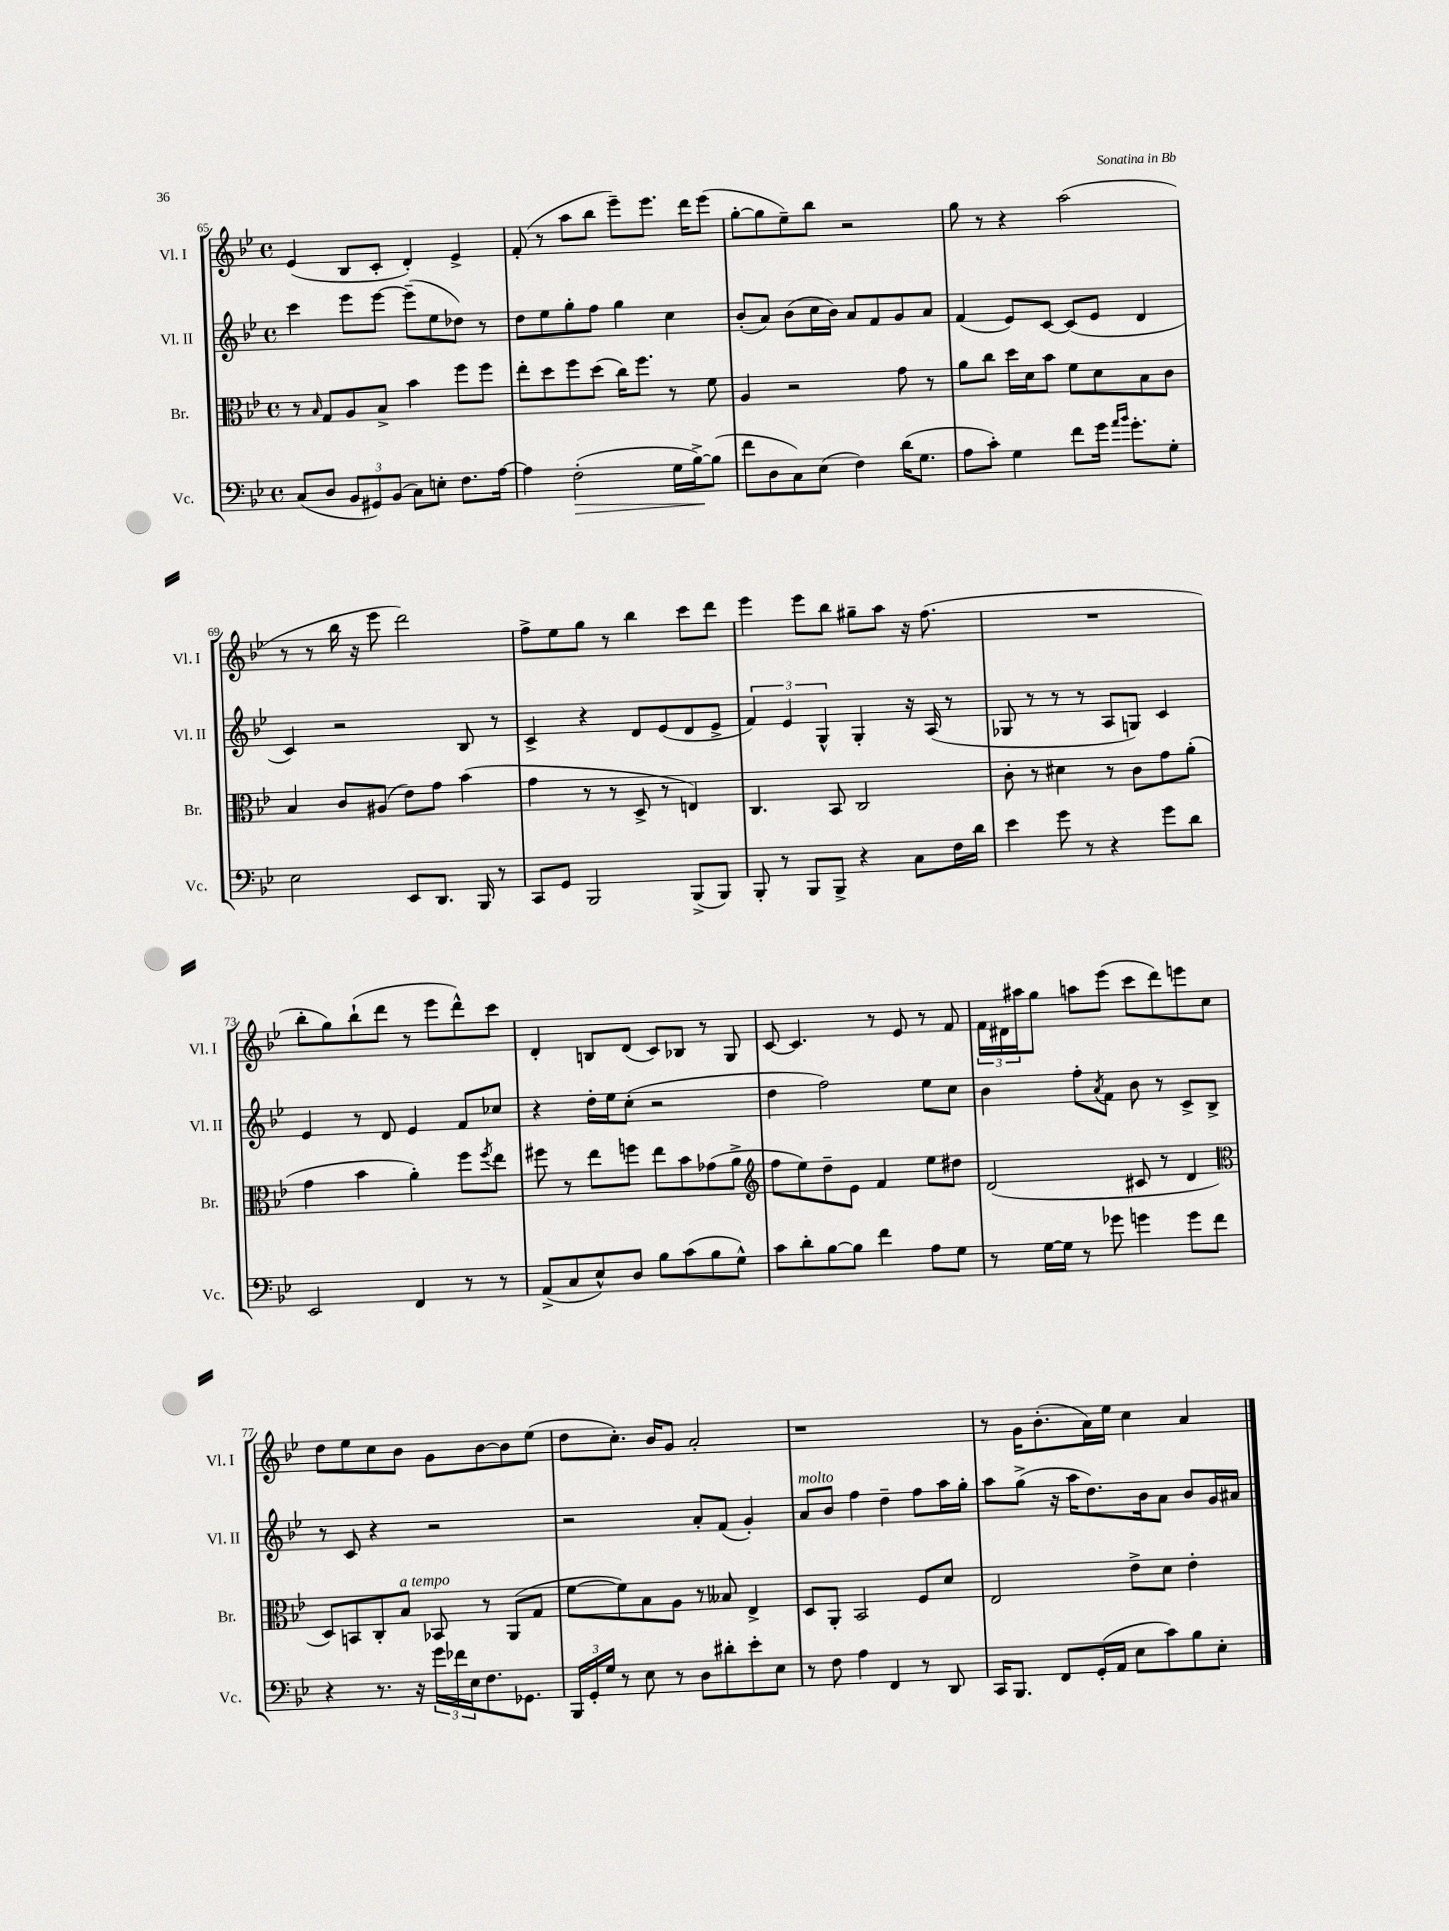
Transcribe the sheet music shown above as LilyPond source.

<<
\new StaffGroup <<
\new Staff = "s0" \with { instrumentName = "Vl. I" shortInstrumentName = "Vl. I" } {
    \clef treble \key bes \major \defaultTimeSignature \time 4/4
    ees'4( bes8 c'8-. d'4-.) ees'4-> |
    f'8-.( r8 a''8 bes''8 ees'''8--) ees'''8. d'''16 ees'''8( |
    g''8~-. g''8 ees''8--) bes''8 r2 |
    g''8 r8 r4 a''2( |
    r8 r8 bes''16 r16 ees'''8 d'''2) |
    f''8-> ees''8 g''8 r8 bes''4 c'''8 d'''8 |
    ees'''4 ees'''8 bes''8 gis''8-- a''8 r16 f''8.( |
    R1 |
    bes''8-. g''8) bes''8-!( d'''8 r8 ees'''8 d'''8-^) c'''8 |
    d'4-. b8 d'8( c'8) bes8 r8 g8 |
    c'8~ c'4. r8 ees'8 r8 f'8 |
    \tuplet 3/2 { f'16 dis'16 ais''16 } g''8 a''8 ees'''8( c'''8 d'''8) e'''8 c''8 |
    d''8 ees''8 c''8 bes'8 g'8 bes'8~ bes'8 ees''8( |
    d''8 c''8.-.) bes'16 g'8 a'2-. |
    r1 |
    r8 g'16 bes'8.-.( a'16) ees''16 c''4 a'4 \bar "|." |
}
\new Staff = "s1" \with { instrumentName = "Vl. II" shortInstrumentName = "Vl. II" } {
    \clef treble \key bes \major \defaultTimeSignature \time 4/4
    c'''4 ees'''8 ees'''8~ ees'''8--( ees''8 des''8) r8 |
    d''8 ees''8 g''8-. f''8 g''4 c''4 |
    bes'8-.( a'8) bes'8( c''16 bes'16) a'8 f'8 g'8 a'8 |
    f'4( ees'8) c'8~ c'8( ees'8 d'4 |
    c'4) r2 bes8 r8 |
    c'4-> r4 d'8 ees'8( d'8 ees'8-> |
    \tuplet 3/2 { f'4) ees'4 g4-^ } g4-. r16 a16( r8 |
    ges8 r8 r8 r8 a8 g8) c'4 |
    ees'4 r8 d'8 ees'4 f'8 ces''8 |
    r4 d''16-. ees''16 c''8-.( r2 |
    d''4 f''2) ees''8 c''8 |
    bes'4 f''8-. \acciaccatura { a'8 } f'8 bes'8 r8 c'8-> bes8-> |
    r8 c'8 r4 r2 |
    r2 a'8-. f'8( g'4-.) |
    a'8^\markup { \italic "molto" } bes'8 f''4 d''4-- f''8 a''16 g''16-. |
    a''8 g''8->( r16 a''16 d''8.) bes'16 a'8 bes'8 g'16 ais'16 \bar "|." |
}
\new Staff = "s2" \with { instrumentName = "Br." shortInstrumentName = "Br." } {
    \clef alto \key bes \major \defaultTimeSignature \time 4/4
    r8 \grace { bes16 } g8 a8 bes8-> bes'4 f''8 f''8 |
    ees''8-. d''8 f''8 d''8( c''16) f''8. r8 f'8 |
    a4 r2 g'8 r8 |
    a'8 c''8 d''16 d'16 bes'8 f'8 d'8 bes8 c'8 |
    bes4 c'8 ais8( ees'8) g'8 bes'4( |
    g'4 r8 r8 d8-> r8 e4) |
    c4. bes,8 c2 |
    c'8-. r8 dis'4 r8 c'8 g'8 a'8-.( |
    g'4 bes'4 a'4-.) f''8 \acciaccatura { f''8 } ees''8 |
    fis''8 r8 ees''8 f''8 ees''8 bes'8 ges'8( a'8-> |
    \clef treble f''8 ees''8) d''8-- ees'8 f'4 ees''8 dis''8 |
    d'2( cis'8 r8 d'4 |
    \clef alto d8) b,8 c8-. bes8^\markup { \italic "a tempo" } bes,8 r8 a,8( g8 |
    f'8~ f'8) bes8 a8 r8 beses8 ees4-> |
    d8 a,8-. bes,2 f8 d'8 |
    ees2 ees'8-> d'8 ees'4-. \bar "|." |
}
\new Staff = "s3" \with { instrumentName = "Vc." shortInstrumentName = "Vc." } {
    \clef bass \key bes \major \defaultTimeSignature \time 4/4
    c8( d8 \tuplet 3/2 { bes,8 gis,8) bes,8( } c8) e8-. f8. a16~ |
    a4 f2-.\>( g16 bes16~->\!) bes8( |
    f'8 d8 c8) ees8( f4) d'16( g8. |
    a8 c'8-.) g4 f'8 g'16 \grace { a'16 bes'16 } g'8.-. g8-. |
    ees2 ees,8 d,8. bes,,16 r8 |
    c,8 g,8 bes,,2 bes,,8->( bes,,8) |
    bes,,8-. r8 bes,,8 bes,,8-> r4 c8 f16 d'16 |
    ees'4 g'8 r8 r4 g'8 d'8 |
    ees,2 f,4 r8 r8 |
    a,8->( c8 ees8-^) d8 bes8 c'8( bes8 g8-^) |
    c'8 d'8-. bes8~ bes8 f'4 a8 g8 |
    r8 g16~ g16 r8 ges'8 g'4 g'8 f'8 |
    r4 r8. r16 \tuplet 3/2 { g'16 fes'16 ees16 } f8. ges,8. |
    \tuplet 3/2 { bes,,16 g,16-. g16 } r8 ees8 r8 d8 dis'8-. ees'8-. ees8 |
    r8 f8 a4 f,4 r8 d,8 |
    c,16 bes,,8. f,8 g,16-.( a,16 ees8 c'8) bes8 ees8-. \bar "|." |
}
>>
>>
\layout { \context { \Score currentBarNumber = #65 } }
